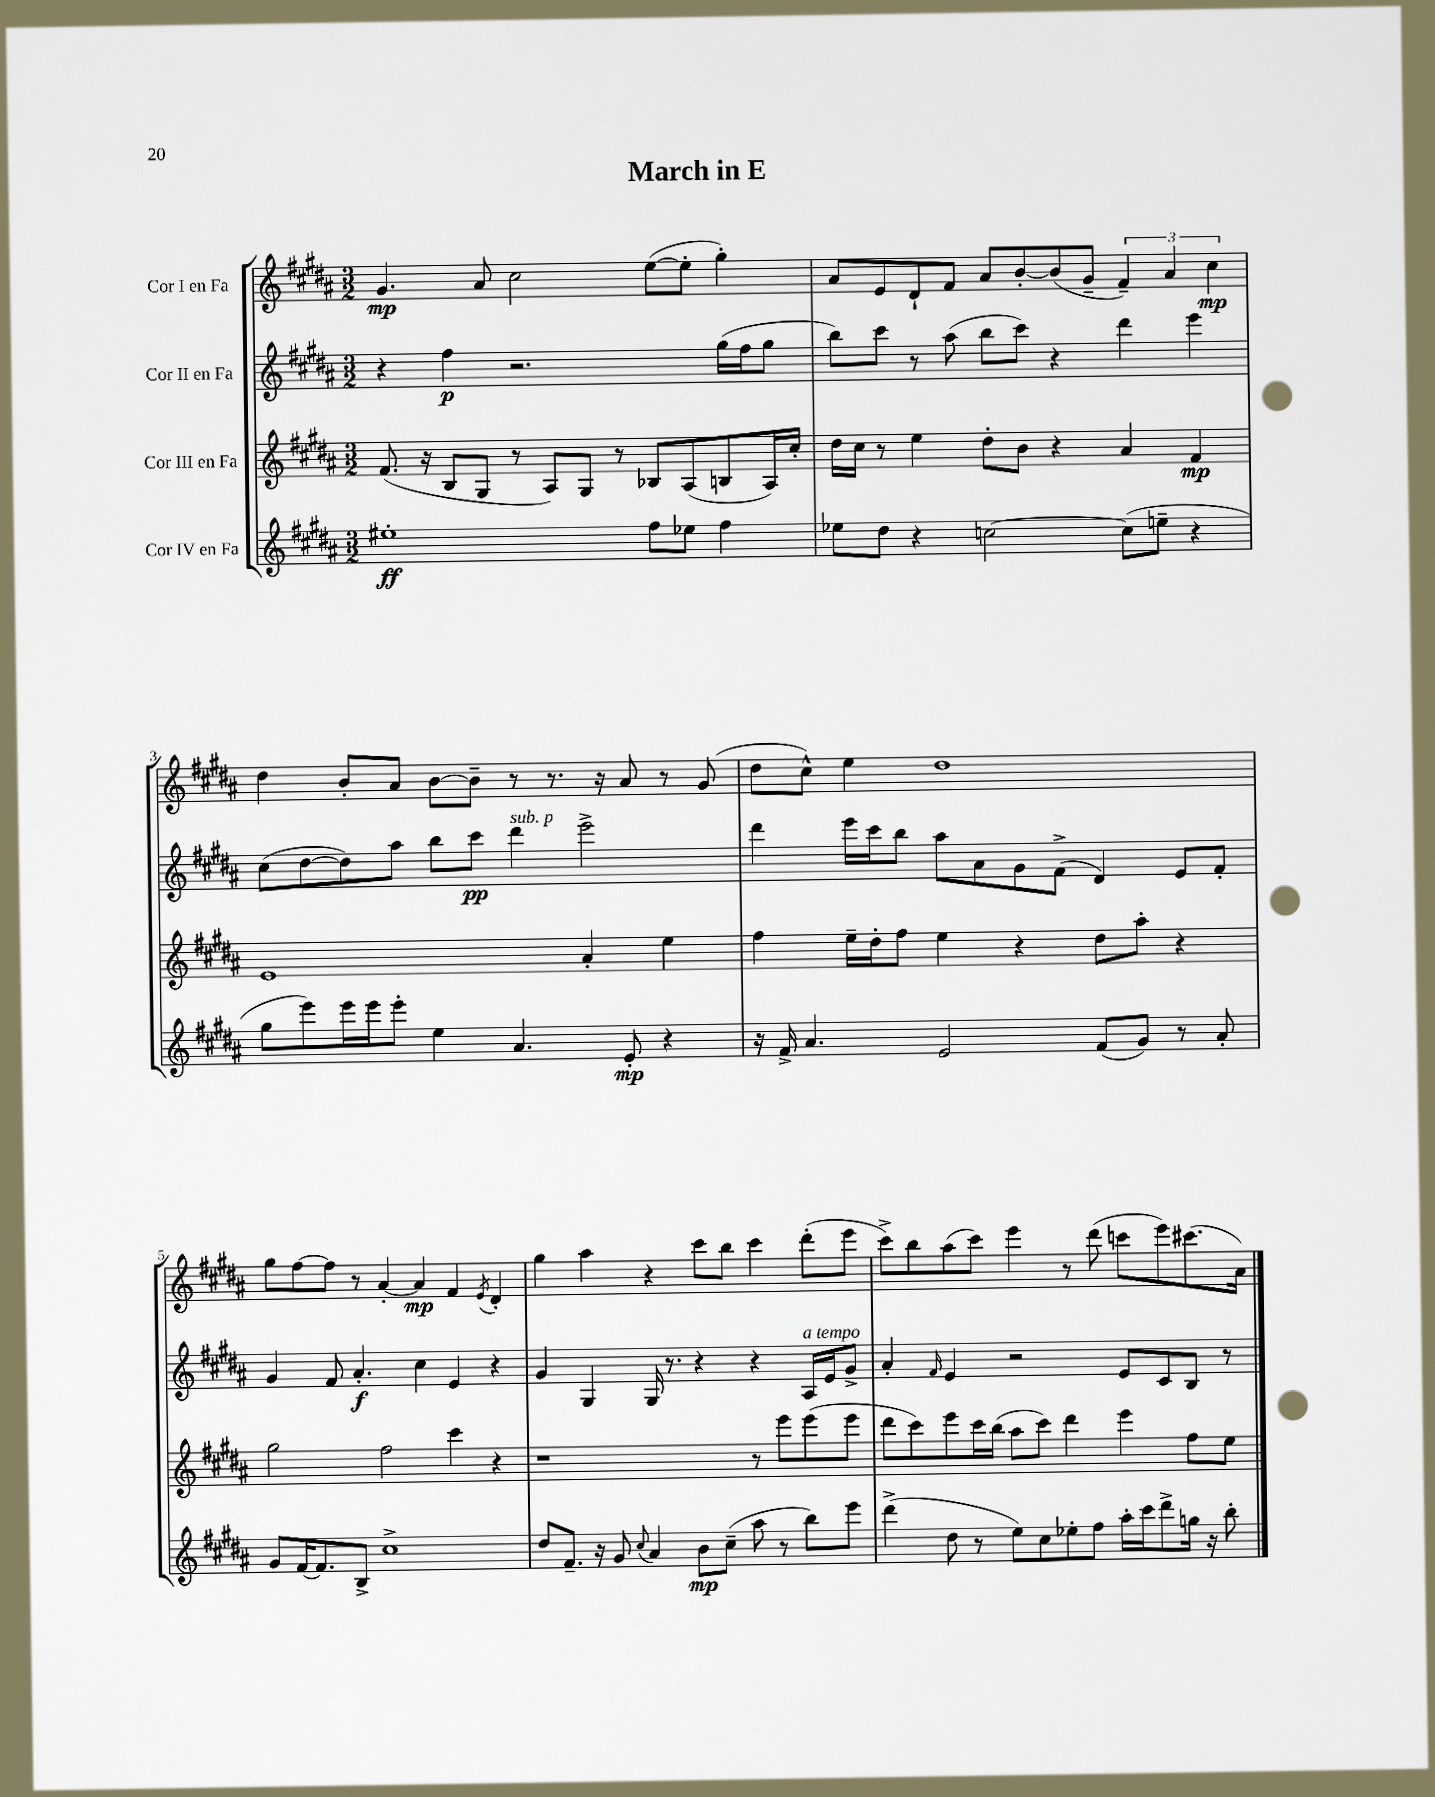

**kern	**kern	**kern	**kern
*staff4	*staff3	*staff2	*staff1
*clefG2	*clefG2	*clefG2	*clefG2
*k[f#c#g#d#a#]	*k[f#c#g#d#a#]	*k[f#c#g#d#a#]	*k[f#c#g#d#a#]
*M3/2	*M3/2	*M3/2	*M3/2
1ee#'	(8.f#	4r	4.g#
.	16r	.	.
.	8B	4ff#	.
.	8G#	.	8a#
.	8r	2.r	2cc#
.	8A#)	.	.
.	8G#	.	.
.	8r	.	.
8ff#	8B-	.	([8ee
8ee-	(8A#	.	8ee']
4ff#	8B	(16gg#	4gg#')
.	.	16ff#	.
.	16A#)	8gg#	.
.	16cc#'	.	.
=	=	=	=
8ee-	16dd#	8bb)	8a#
.	16cc#	.	.
8dd#	8r	8ccc#	8e
4r	4ee	8r	8d#`
.	.	(8aa#	8f#
[2cc	8dd#'	8bb	8a#
.	8b	8ccc#)	[8b'
.	4r	4r	(8b]
.	.	.	8g#~
(8cc]	4a#	4ddd#	6f#~)
8ee~	.	.	.
.	.	.	6a#
4r	4f#	4eee	.
.	.	.	6cc#
=	=	=	=
8gg#	1e	(8cc#	4dd#
8eee)	.	[8dd#	.
16eee	.	8dd#])	8b'
16eee	.	.	.
8eee'	.	8aa#	8a#
4ee	.	8bb	[8b
.	.	8ccc#	8b~]
4.a#	.	4ddd#	8r
.	.	.	8.r
.	4a#'	2eee^	.
.	.	.	16r
8e'	.	.	8a#
4r	4ee	.	8r
.	.	.	(8g#
=	=	=	=
16r	4ff#	4ddd#	8dd#
16f#^	.	.	.
4.a#	.	.	8cc#^^)
.	16ee~	16eee	4ee
.	16dd#'	16ccc#	.
.	8ff#	8bb	.
2e	4ee	8aa#	1dd#
.	.	8a#	.
.	4r	8g#	.
.	.	(8f#^	.
(8f#	8dd#	4d#)	.
8g#)	8aa#'	.	.
8r	4r	8e	.
8a#'	.	8f#'	.
=	=	=	=
8g#	2gg#	4g#	8gg#
[16f#	.	.	[8ff#
8.f#]	.	.	.
.	.	8f#	8ff#]
8B^	.	4.a#'	8r
1cc#^	2ff#	.	[4a#'
.	.	4cc#	4a#]
.	4ccc#	4e	4f#
.	.	.	8qe
.	4r	4r	4d#'
=	=	=	=
8dd#	1r	4g#	4gg#
8.f#~	.	.	.
.	.	4G#	4aa#
16r	.	.	.
8g#	.	.	.
8qqcc#	.	.	.
4a#	.	16G#	4r
.	.	8.r	.
8b	.	4r	8ccc#
(8cc#~	.	.	8bb
8aa#	8r	4r	4ccc#
8r	8eee	.	.
8bb)	(8eee	16A#	(8ddd#'
.	.	16e	.
8eee	8eee	8g#^	8eee
=	=	=	=
(4ddd#^	8ddd#	4a#'	8ccc#^)
.	8ccc#)	.	8bb
.	.	16qqf#	.
8dd#	8eee	4e	(8aa#
8r	16ccc#	.	8ccc#)
.	(16bb	.	.
8ee)	8aa#	2r	4eee
8cc#	8ccc#)	.	.
8ee-'	4ddd#	.	8r
8ff#	.	.	(8ddd#
16aa#'	4eee	8e	8ccc
16ccc#	.	.	.
8ddd#^	.	8c#	8eee)
16gg	8ff#	8B	(8.ccc#
16r	.	.	.
8bb'	8ee	8r	.
.	.	.	16a#)
==	==	==	==
*-	*-	*-	*-
